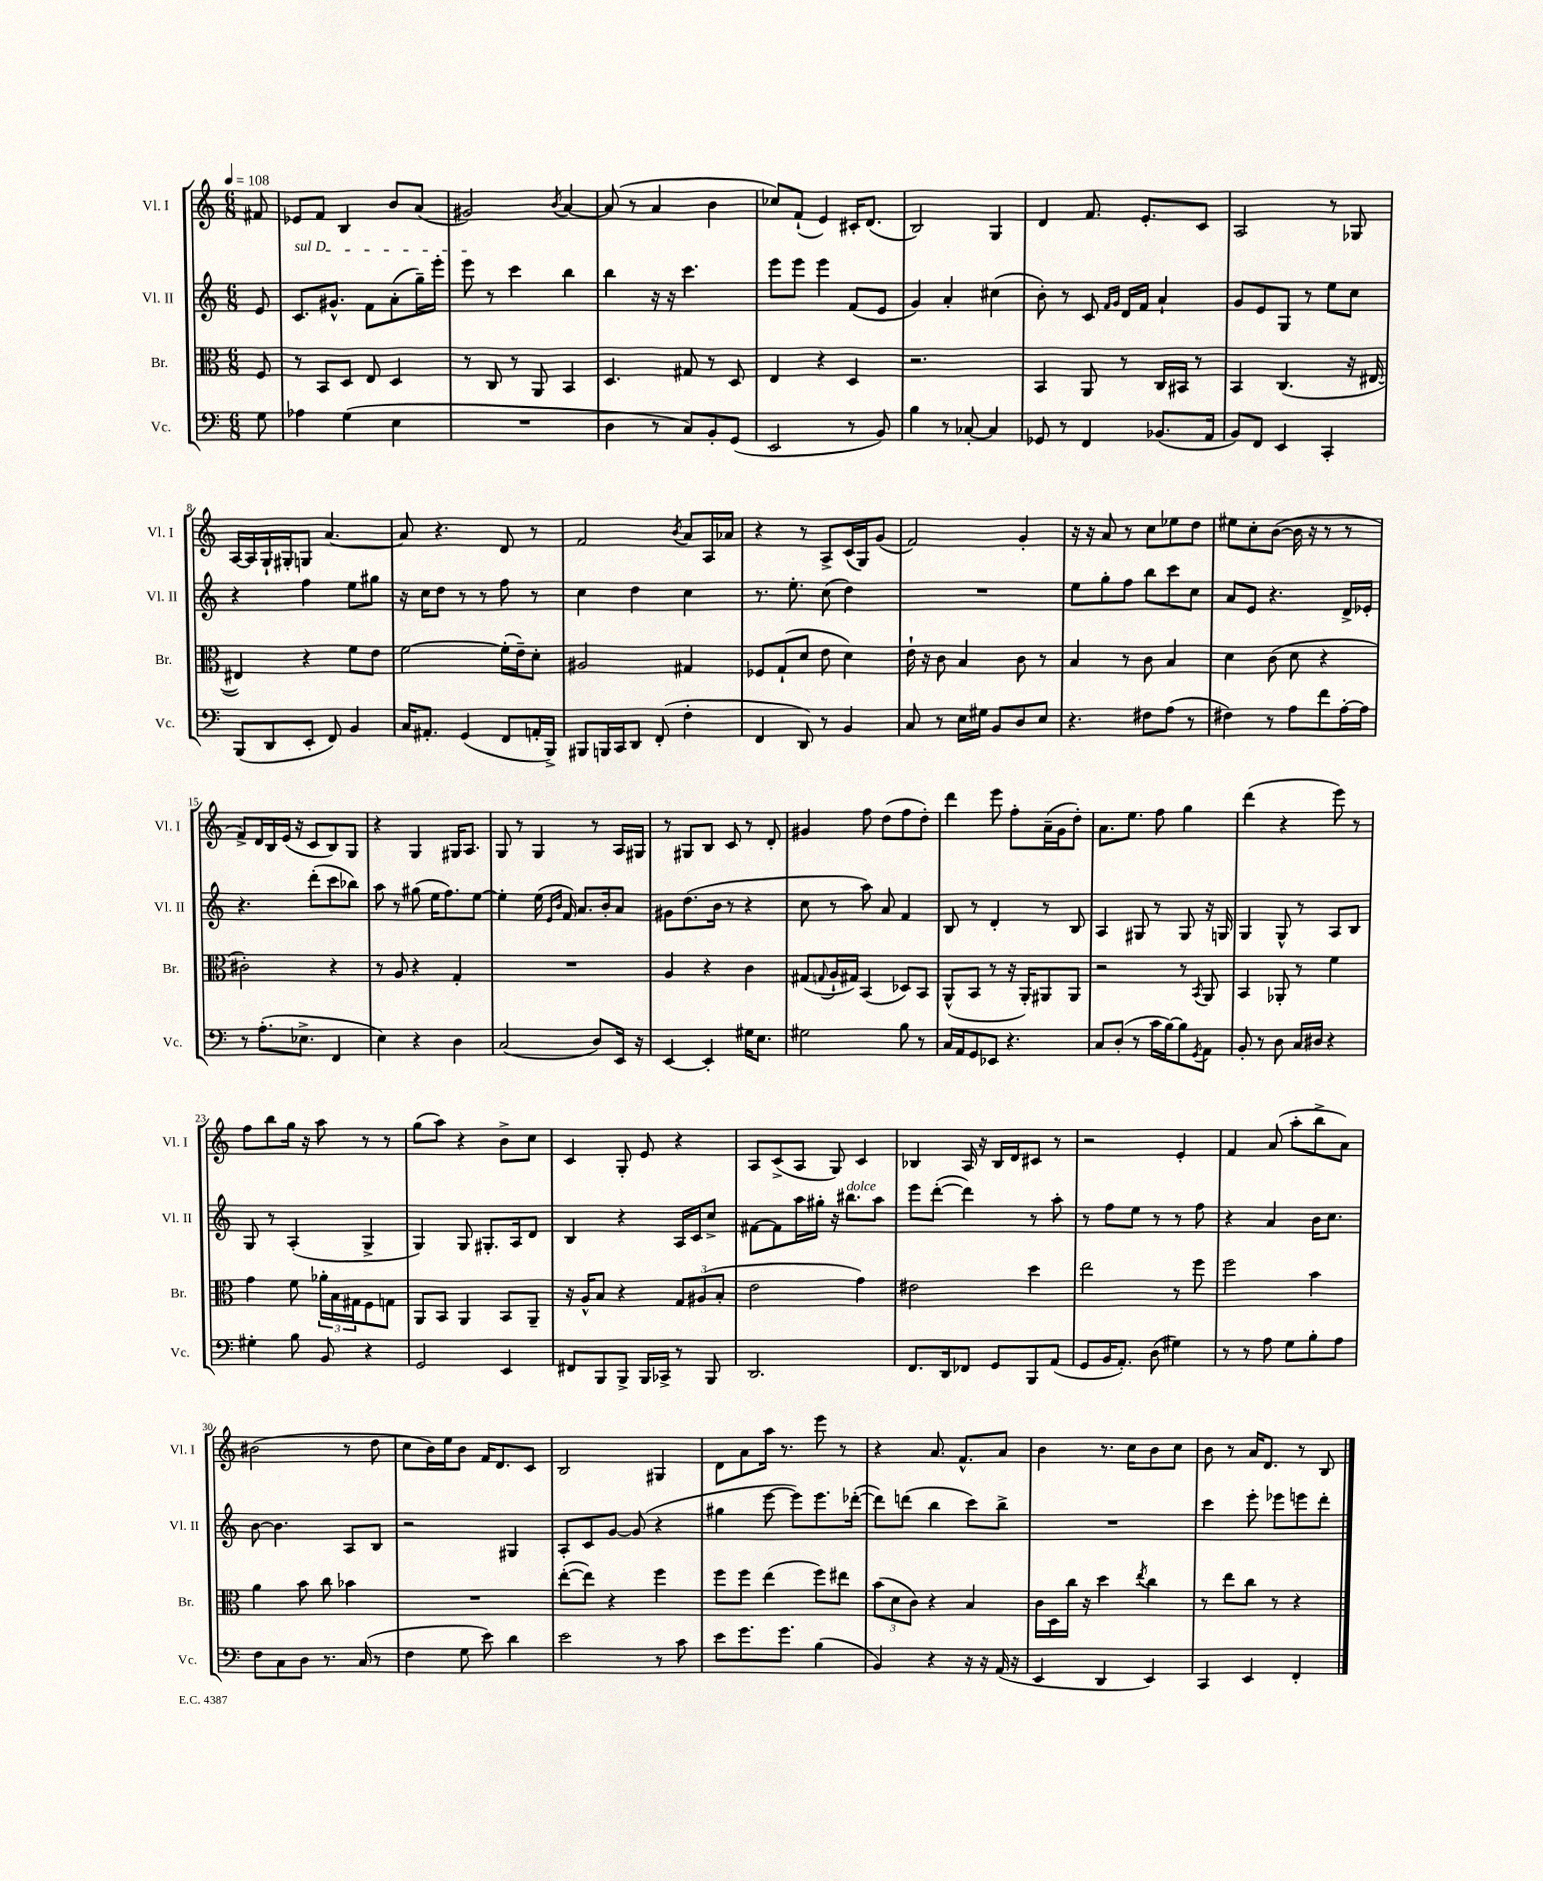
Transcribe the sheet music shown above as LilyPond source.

<<
\new StaffGroup <<
\new Staff = "s0" \with { instrumentName = "Vl. I" shortInstrumentName = "Vl. I" } {
    \clef treble \key c \major \numericTimeSignature \time 6/8 \partial 8 \tempo 4 = 108
    fis'8 |
    ees'8 f'8 b4 b'8 a'8( |
    gis'2) \acciaccatura { b'8 } a'4~ |
    a'8( r8 a'4 b'4 |
    ces''8) f'8-!( e'4) cis'16-. d'8.( |
    b2) g4 |
    d'4 f'8. e'8.-. c'8 |
    a2 r8 ges8 |
    a16~ a16 g16-! gis16-. g8 a'4.~ |
    a'8 r4. d'8 r8 |
    f'2 \acciaccatura { b'8 } a'8 a16 aes'16 |
    r4 r8 a8-> c'16( g16) g'8( |
    f'2) g'4-. |
    r16 r16 a'8 r8 c''8 ees''8 d''8 |
    eis''8 c''8-. b'8~( b'16 r16 r8 r8 |
    f'8->) d'16 b16 e'16( r16 c'8 b8) g8 |
    r4 g4 gis16 a8. |
    g8 r8 g4 r8 a16 gis16 |
    r8 gis8 b8 c'8 r8 d'8-. |
    gis'4 f''8 d''8( f''8 d''8-.) |
    d'''4 e'''8 f''8-. a'16--( g'16 d''8-.) |
    a'8. e''8. f''8 g''4 |
    d'''4( r4 e'''8) r8 |
    f''8 b''8 g''16 r16 a''8 r8 r8 |
    g''8( a''8) r4 b'8-> c''8 |
    c'4 g8-. e'8 r4 |
    a8 c'8->( a8 g8) c'4 |
    bes4 a16 r16 bes16 d'16 cis'8 r8 |
    r2 e'4-. |
    f'4 a'8( a''8-. b''8-> a'8) |
    bis'2( r8 d''8 |
    c''8 b'16) e''16 b'8 f'16 d'8. c'8 |
    b2 gis4 |
    d'8 a'8 a''16 r8. e'''8 r8 |
    r4 a'8. f'8.-^ a'8 |
    b'4 r8. c''16 b'8 c''8 |
    b'8 r8 a'16 d'8. r8 b8 \bar "|." |
}
\new Staff = "s1" \with { instrumentName = "Vl. II" shortInstrumentName = "Vl. II" } {
    \clef treble \key c \major \numericTimeSignature \time 6/8 \partial 8
    e'8 |
    \once \override TextSpanner.bound-details.left.text = \markup { \italic "sul D" } c'8.\startTextSpan gis'8.-^ f'8 a'8-.( g''16--) e'''16-. |
    e'''8\stopTextSpan r8 c'''4 b''4 |
    b''4 r16 r16 c'''4. |
    e'''8 e'''8 e'''4 f'8( e'8 |
    g'4) a'4-. cis''4( |
    b'8-.) r8 c'8 \grace { f'16 g'16 } d'16 f'16 a'4-! |
    g'8 e'8 g8 r8 e''8 c''8 |
    r4 f''4 e''8 gis''8 |
    r16 c''16 d''8 r8 r8 f''8 r8 |
    c''4 d''4 c''4 |
    r8. e''8.-. c''8( d''4) |
    R2. |
    e''8 g''8-. f''8 b''8 c'''8 c''8 |
    a'8 e'8 r4. d'16-> ees'16-. |
    r4. d'''8-.( c'''8 bes''8) |
    a''8 r8 gis''8( e''16 f''8.) e''8~ |
    e''4-. e''16( \grace { e'16 b'16 } f'16) a'8. b'16-. a'8 |
    gis'8 d''8.( b'16 r8 r4 |
    c''8 r8 a''8) a'8 f'4 |
    b8 r8 d'4-. r8 b8 |
    a4 gis8 r8 gis8 r16 g16 |
    g4 g8-^ r8 a8 b8 |
    g8 r8 a4-.( g4-> |
    g4) g8 gis8.-. a16 d'8 |
    b4 r4 a16 c'16 c''8-> |
    fis'8~ fis'8 a''16 gis''16-. r16 bis''8.^\markup { \italic "dolce" } a''8 |
    e'''8 d'''8~-.( d'''4) r8 a''8-. |
    r8 f''8 e''8 r8 r8 f''8 |
    r4 a'4 b'16 c''8. |
    b'8~ b'4. a8 b8 |
    r2 gis4 |
    a8-. c'8 g'8~ g'8( r4 |
    gis''4 e'''8~ e'''8) e'''8. des'''16~-.( |
    des'''8) d'''8( b''4 c'''8) b''8-> |
    R2. |
    c'''4 e'''8-. ees'''8 e'''8 d'''8-. \bar "|." |
}
\new Staff = "s2" \with { instrumentName = "Br." shortInstrumentName = "Br." } {
    \clef alto \key c \major \numericTimeSignature \time 6/8 \partial 8
    f8 |
    r8 b,8 d8 e8 d4 |
    r8 c8 r8 a,8 b,4 |
    d4. gis8 r8 d8 |
    e4 r4 d4 |
    r2. |
    b,4 a,8 r8 c16 bis,16 r8 |
    b,4 c4.( r16 eis16~ |
    eis4) r4 f'8 e'8 |
    f'2~ f'16-.( e'16--) d'8-. |
    ais2 gis4 |
    fes8 g8-!( d'8 e'8 d'4) |
    e'16-! r16 c'8 b4 c'8 r8 |
    b4 r8 c'8 b4 |
    d'4 c'8( d'8 r4 |
    cis'2-.) r4 |
    r8 a8 r4 g4-. |
    R2. |
    a4 r4 c'4 |
    gis8( \appoggiatura { g8 } a16-! gis16) b,4( des8) b,8 |
    a,8-^( b,8 r8 r16 a,16-.) ais,8 ais,8 |
    r2 r8 \acciaccatura { b,8 } a,8 |
    b,4 aes,8-. r8 f'4 |
    g'4 f'8 \tuplet 3/2 { aes'16-. b16 gis16 } f8 g8 |
    a,8 b,8 a,4 b,8 a,8-- |
    r16 a16-^ b8 r4 \tuplet 3/2 { g8 ais8( b8-. } |
    e'2 g'4) |
    eis'2 d''4 |
    e''2 r8 f''8 |
    f''2 b'4 |
    a'4 b'8 c''8 bes'4 |
    R2. |
    e''8~-.( e''8) r4 f''4 |
    f''8 f''8 e''4( f''8) eis''8 |
    \tuplet 3/2 { b'8( d'8 c'8) } r4 b4 |
    c'16 d16 c''16 r16 d''4 \acciaccatura { e''8 } c''4 |
    r8 e''8 c''8 r8 r4 \bar "|." |
}
\new Staff = "s3" \with { instrumentName = "Vc." shortInstrumentName = "Vc." } {
    \clef bass \key c \major \numericTimeSignature \time 6/8 \partial 8
    g8 |
    aes4 g4( e4 |
    R2. |
    d4 r8 c8) b,8-. g,8( |
    e,2 r8 b,8) |
    b4 r8 ces8~-. ces4 |
    ges,8 r8 f,4 bes,8.( a,16 |
    b,8) f,8 e,4 c,4-. |
    b,,8( d,8 e,8-. f,8) b,4 |
    c16 ais,8.-. g,4( f,8 a,16-. b,,16->) |
    bis,,8 b,,16 c,16 d,8 f,8-.( f4-. |
    f,4 d,8) r8 b,4 |
    c8 r8 e16 gis16 b,8 d8 e8 |
    r4. fis8 a8( r8 |
    fis4) r8 a8 f'8 a16~-. a16 |
    r8 a8.-.( ees8.-> f,4 |
    e4) r4 d4 |
    c2( d8) e,16 r16 |
    e,4~ e,4-. gis16 e8. |
    gis2 b8 r8 |
    c16 a,16 g,8 ees,8 r4. |
    c8 d8-.( r8 c'16 b16~) b8 \acciaccatura { g,8 } a,8 |
    b,8-. r8 d8 c16 dis16 r4 |
    gis4-. b8 b,8 r4 |
    g,2 e,4 |
    fis,8 b,,8 b,,8-> b,,16 ces,16-> r8 b,,8 |
    d,2. |
    f,8. d,16 fes,8 g,8 b,,8 a,8( |
    g,8 b,16 a,8.-.) d8( gis4) |
    r8 r8 a8 g8 b8-. a8 |
    f8 c8 d8 r8. c16( r8 |
    f4 g8 e'8) d'4 |
    e'2 r8 c'8 |
    e'8 g'8. g'8. b4( |
    b,4) r4 r16 r16 a,16( r16 |
    e,4 d,4 e,4) |
    c,4 e,4 f,4-. \bar "|." |
}
>>
>>
